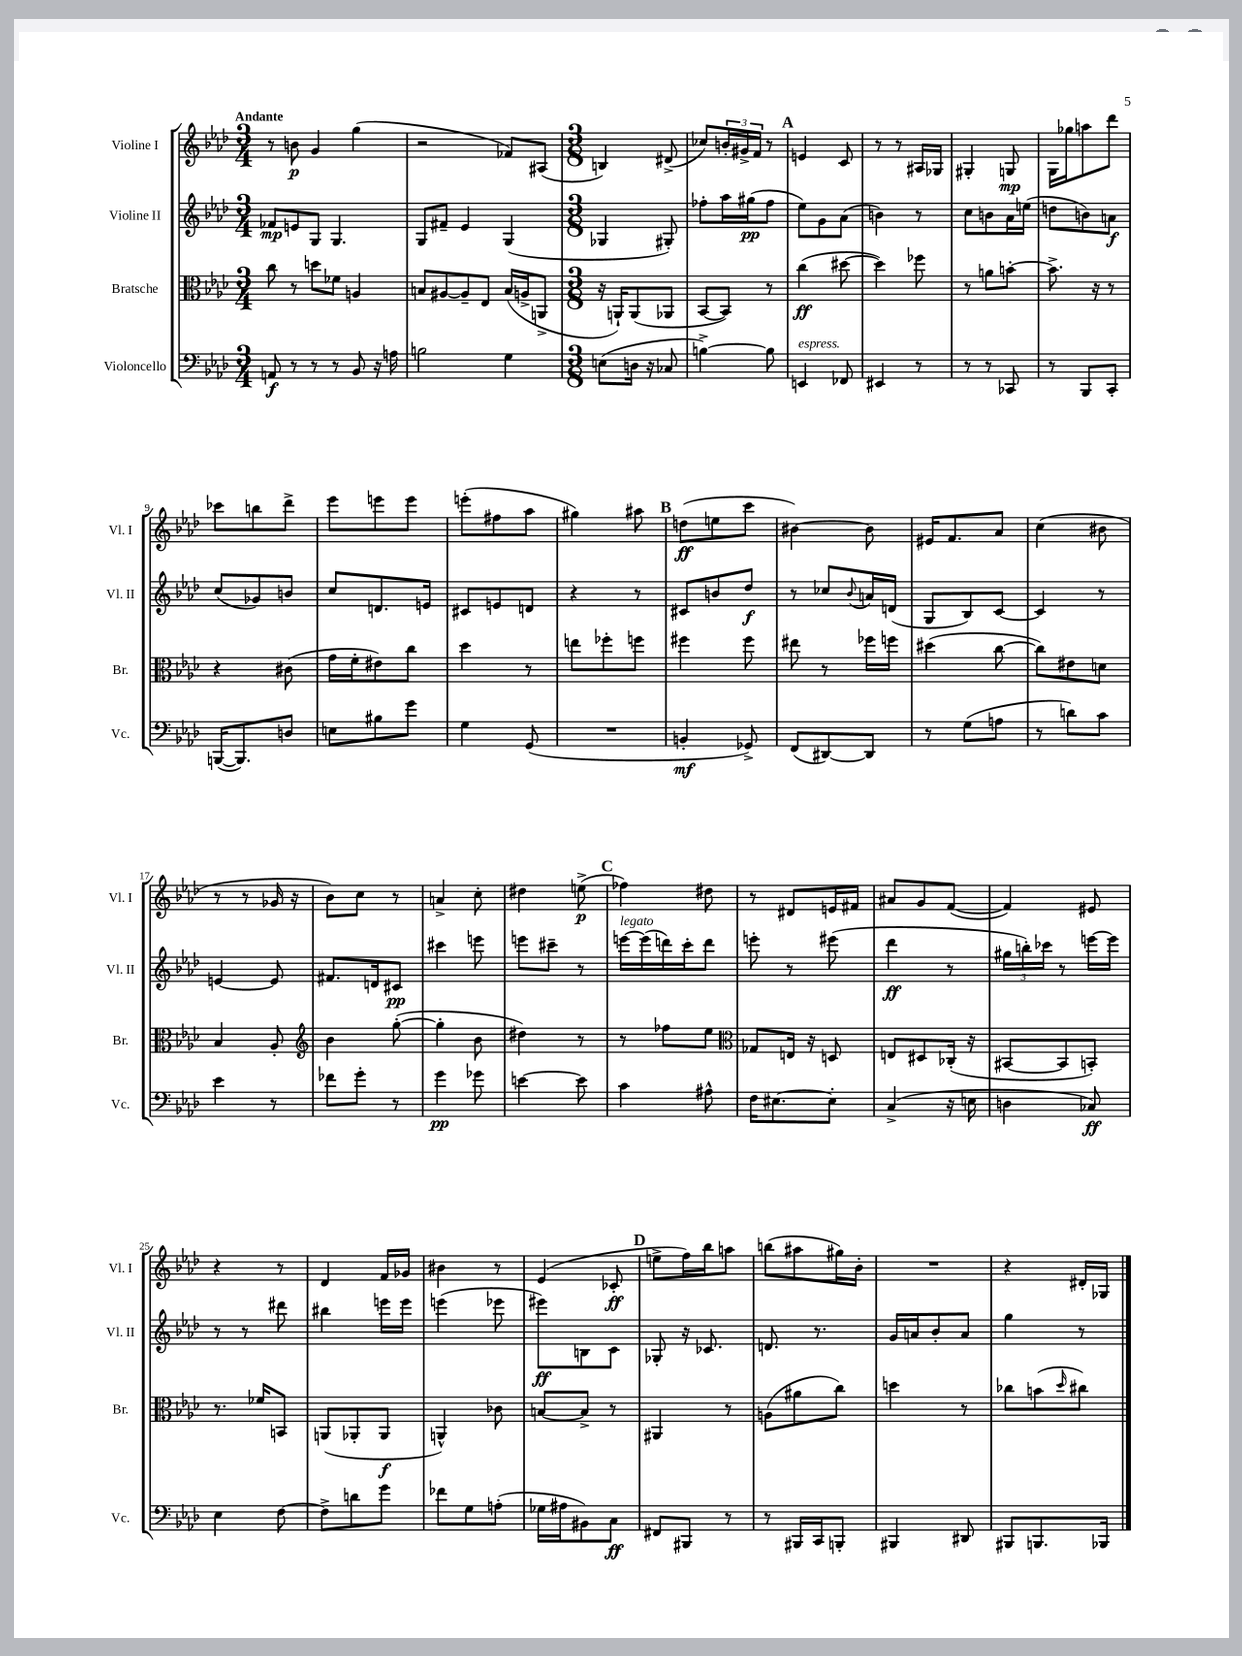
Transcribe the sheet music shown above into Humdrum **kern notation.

**kern	**dynam	**kern	**dynam	**kern	**dynam	**kern	**dynam
*part4	*part4	*part3	*part3	*part2	*part2	*part1	*part1
*staff4	*staff4	*staff3	*staff3	*staff2	*staff2	*staff1	*staff1
*I"Violoncello	*	*I"Bratsche	*	*I"Violine II	*	*I"Violine I	*
*I'Vc.	*	*I'Br.	*	*I'Vl. II	*	*I'Vl. I	*
*clefF4	*	*clefC3	*	*clefG2	*	*clefG2	*
*k[b-e-a-d-]	*	*k[b-e-a-d-]	*	*k[b-e-a-d-]	*	*k[b-e-a-d-]	*
*M3/4	*	*M3/4	*	*M3/4	*	*M3/4	*
=1	=1	=1	=1	=1	=1	=1	=1
!	!	!	!	!	!	!LO:TX:a:B:t=Andante	!
8AAn/	f	8cc\	.	8f-X/L	mp	8r	.
8r	.	8r	.	8en/	.	8bn\	p
8r	.	8ddn\L	.	8G/J	.	4g/	.
8r	.	8f-X\J	.	4.G/	.	.	.
8BB-/	.	4An/	.	.	.	(4gg\	.
16r	.	.	.	.	.	.	.
16An\	.	.	.	.	.	.	.
=2	=2	=2	=2	=2	=2	=2	=2
2Bn\	.	8Bn/L	.	8G/L	.	2r	.
.	.	[8A#X/	.	8f#X~/J	.	.	.
.	.	8A#~/]	.	4e-/	.	.	.
.	.	8E-/J	.	.	.	.	.
4G\	.	(16B/LL	.	(4G/	.	8f-X/L)	.
.	.	16An^/J	.	.	.	.	.
.	.	8AAn^/J	.	.	.	(8A#X/J	.
=3	=3	=3	=3	=3	=3	=3	=3
*M3/8	*	*M3/8	*	*M3/8	*	*M3/8	*
(8En\L	.	16r	.	4G-X/	.	4Bn/)	.
.	.	16AAn`/KL)	.	.	.	.	.
16Dn\Jk	.	(8AA/	.	.	.	.	.
16r	.	.	.	.	.	.	.
8C-X/	.	8AA-X/J	.	8G#X'/)	.	(8d#X^/	.
=4	=4	=4	=4	=4	=4	=4	=4
[4Bn^\)	.	[8BB-/L	.	8ff-X'\L	.	8cc-X/L)	.
.	.	8BB-/J])	.	16aa-\L	.	24bn'/L	.
.	.	.	.	.	.	24g#X^/	.
.	.	.	.	(16gg#X\J	pp	.	.
.	.	.	.	.	.	24f/JJ	.
8B\]	.	8r	.	8ff-\J	.	8r	.
!!LO:REH:place=s1:t=A
=5	=5	=5	=5	=5	=5	=5	=5
!LO:TX:a:i:t=espress.	!	!	!	!	!	!	!
4EEn/	.	(4cc\	ff	8ee-\L)	.	4en/	.
.	.	.	.	8g\	.	.	.
8FF-X/	.	[8dd#X\	.	(8a-\J	.	8c/	.
=6	=6	=6	=6	=6	=6	=6	=6
4EE#X/	.	4dd#\])	.	4bn\)	.	8r	.
.	.	.	.	.	.	8r	.
8r	.	8ff-X\	.	8r	.	16A#X/LL	.
.	.	.	.	.	.	16G-X/JJ	.
=7	=7	=7	=7	=7	=7	=7	=7
8r	.	8r	.	8cc\L	.	4G#X'/	.
8r	.	8an\L	.	8bn\	.	.	.
8CC-X/	.	[8bn'\J	.	16a-\L	.	8Gn/	mp
.	.	.	.	(16een\JJ	.	.	.
=8	=8	=8	=8	=8	=8	=8	=8
8r	.	8.b^\]	.	8ddn\L	.	16G\LL	.
.	.	.	.	.	.	16gg-X\J	.
8BBB-/L	.	.	.	8bn\)	.	8aan\	.
.	.	16r	.	.	.	.	.
8CC'/J	.	8r	.	8an\J	f	8ddd-\J	.
!!LO:LB:g=z
=9	=9	=9	=9	=9	=9	=9	=9
([16BBBn/KL	.	4r	.	(8cc/L	.	8ccc-X\L	.
8.BBB/])	.	.	.	.	.	.	.
.	.	.	.	8g-X/)	.	8bbn\	.
8Dn/J	.	(8c#X\	.	8bn/J	.	8ddd-^\J	.
=10	=10	=10	=10	=10	=10	=10	=10
8En\L	.	16g\LL	.	8cc/L	.	8eee-\L	.
.	.	16f'\J	.	.	.	.	.
8B#X\	.	8e#X\)	.	8.dn/	.	8eeen\	.
8g\J	.	8cc\J	.	.	.	8eee\J	.
.	.	.	.	16en/Jk	.	.	.
=11	=11	=11	=11	=11	=11	=11	=11
4G\	.	4dd-\	.	8c#X/L	.	(8eeen'\L	.
.	.	.	.	8en/	.	8ff#X\	.
(8GG/	.	8r	.	8dn/J	.	8aa-\J	.
=12	=12	=12	=12	=12	=12	=12	=12
4.r	.	8een\L	.	4r	.	4gg#X\)	.
.	.	8ff-X'\	.	.	.	.	.
.	.	8ffn\J	.	8r	.	8aa#X\	.
!!LO:REH:place=s1:t=B
=13	=13	=13	=13	=13	=13	=13	=13
4BBn'/	mf	4ff#X\	.	8c#X/L	.	(8ddn\L	ff
.	.	.	.	8bn/	.	8een\	.
8GG-X^/)	.	8ff#\	.	8dd-/J	f	8ccc\J	.
=14	=14	=14	=14	=14	=14	=14	=14
(8FF/L	.	8ee#X\	.	8r	.	[4b#X\)	.
[8DD#X/)	.	8r	.	8cc-X/L	.	.	.
.	.	.	.	8qqb-/	.	.	.
8DD#/J]	.	16ff-X\LL	.	16an/L	.	8b#\]	.
.	.	16ffn\JJ	.	(16dn/JJ	.	.	.
=15	=15	=15	=15	=15	=15	=15	=15
8r	.	(4dd#X\	.	8G/L	.	16e#X/KL	.
.	.	.	.	.	.	8.f/	.
(8G\L	.	.	.	8B-/)	.	.	.
8An\J	.	[8cc\	.	[8c/J	.	8a-/J	.
=16	=16	=16	=16	=16	=16	=16	=16
8r	.	8cc\L])	.	4c/]	.	(4cc\	.
8dn\L)	.	8e#X\	.	.	.	.	.
8c\J	.	8dn\J	.	8r	.	8b#X\	.
!!LO:LB:g=z
=17	=17	=17	=17	=17	=17	=17	=17
4e-\	.	4B-/	.	[4en/	.	8r	.
.	.	.	.	.	.	8r	.
8r	.	8A-'/	.	8e/]	.	16g-X/	.
.	.	.	.	.	.	16r	.
=18	=18	=18	=18	=18	=18	=18	=18
*	*	*clefG2	*	*	*	*	*
8f-X\L	.	4b-\	.	8.f#X/L	.	8b-\L)	.
8g'\J	.	.	.	.	.	8cc\J	.
.	.	.	.	16dn/k	.	.	.
8r	.	([8gg'\	.	8c#X/J	pp	8r	.
=19	=19	=19	=19	=19	=19	=19	=19
4g\	pp	4gg'\]	.	4ccc#X\	.	4an^/	.
8g-X\	.	8b-\	.	8eeen\	.	8cc'\	.
=20	=20	=20	=20	=20	=20	=20	=20
[4en\	.	4dd#X\)	.	8eeen\L	.	4dd#X\	.
.	.	.	.	8ccc#X~\J	.	.	.
8e\]	.	8r	.	8r	.	(8een^\	p
!!LO:REH:place=s1:t=C
=21	=21	=21	=21	=21	=21	=21	=21
!	!	!	!	!LO:TX:a:i:t=legato	!	!	!
4c\	.	8r	.	[16eeen\LL	.	4ff-X\)	.
.	.	.	.	(16eee\]	.	.	.
.	.	8ff-X\L	.	16dddn\)	.	.	.
.	.	.	.	16ccc'\J	.	.	.
8A#X^^\	.	8ee-\J	.	8ddd\J	.	8dd#X\	.
=22	=22	=22	=22	=22	=22	=22	=22
*	*	*clefC3	*	*	*	*	*
16F\KL	.	8G-X/L	.	8eeen'\	.	8r	.
[8.E#X\	.	.	.	.	.	.	.
.	.	16En/Jk	.	8r	.	8d#X/L	.
.	.	16r	.	.	.	.	.
8E#'\J]	.	8Dn/	.	(8eee#X\	.	16en/L	.
.	.	.	.	.	.	16f#X/JJ	.
=23	=23	=23	=23	=23	=23	=23	=23
(4C^/	.	8En/L	.	4ddd-\	ff	8a#X/L	.
.	.	8D#X/	.	.	.	8g/	.
16r	.	(16C-X'/Jk	.	8r	.	([8f/J	.
16En\	.	16r	.	.	.	.	.
=24	=24	=24	=24	=24	=24	=24	=24
4Dn\	.	[8BB#X/L	.	24gg#X\LL	.	4f/])	.
.	.	.	.	24bbn'\)	.	.	.
.	.	.	.	24ccc-X\JJ	.	.	.
.	.	8BB#/]	.	8r	.	.	.
8C-X/)	ff	8BBn'/J)	.	[16eeen\LL	.	8e#X/	.
.	.	.	.	16eee\JJ]	.	.	.
!!LO:LB:g=z
=25	=25	=25	=25	=25	=25	=25	=25
4E-\	.	8.r	.	8r	.	4r	.
.	.	.	.	8r	.	.	.
.	.	16f-X/KL	.	.	.	.	.
[8F\	.	8BBn/J	.	8ddd#X\	.	8r	.
=26	=26	=26	=26	=26	=26	=26	=26
8F^\L]	.	(8AAn/L	.	4bb#X\	.	4d-/	.
8dn\	.	8AA-X'/	.	.	.	.	.
8g\J	.	8AA-/J	f	16eeen\LL	.	16f/LL	.
.	.	.	.	16eee\JJ	.	16g-X/JJ	.
=27	=27	=27	=27	=27	=27	=27	=27
8f-X\L	.	4AAn^^/)	.	(4eeen\	.	4b#X\	.
8G\	.	.	.	.	.	.	.
(8An'\J	.	8c-X\	.	8eee-X\	.	8r	.
=28	=28	=28	=28	=28	=28	=28	=28
16G-X\LL	.	[8Bn/L	.	8eee#X\L)	ff	(4e-/	.
16A#X\J	.	.	.	.	.	.	.
8BB#X\)	.	8B^/J]	.	8Bn\	.	.	.
8C\J	ff	8r	.	8c\J	.	8c-X'/	ff
!!LO:REH:place=s1:t=D
=29	=29	=29	=29	=29	=29	=29	=29
8FF#X/L	.	4AA#X/	.	8G-X'/	.	8een^\L	.
8BBB#X/J	.	.	.	16r	.	16ff\L)	.
.	.	.	.	8.c-X/	.	16bb-\J	.
8r	.	8r	.	.	.	8aan\J	.
=30	=30	=30	=30	=30	=30	=30	=30
8r	.	(8An\L	.	8.dn/	.	(8bbn\L	.
16BBB#X/LL	.	8a#X\	.	.	.	8aa#X\	.
16CC/J	.	.	.	8.r	.	.	.
8BBBn'/J	.	8cc\J)	.	.	.	16gg#X\L)	.
.	.	.	.	.	.	16b-'\JJ	.
=31	=31	=31	=31	=31	=31	=31	=31
4BBB#X/	.	4ddn\	.	16g/LL	.	4.r	.
.	.	.	.	16an/J	.	.	.
.	.	.	.	8b-'/	.	.	.
8DD#X/	.	8r	.	8a/J	.	.	.
=32	=32	=32	=32	=32	=32	=32	=32
8BBB#X/L	.	8cc-X\L	.	4gg\	.	4r	.
8.BBBn/	.	(8bn\	.	.	.	.	.
.	.	16qqdd-/	.	.	.	.	.
.	.	8cc#X\J)	.	8r	.	16d#X'/LL	.
16BBB-X/Jk	.	.	.	.	.	16G-X/JJ	.
==	==	==	==	==	==	==	==
*-	*-	*-	*-	*-	*-	*-	*-
